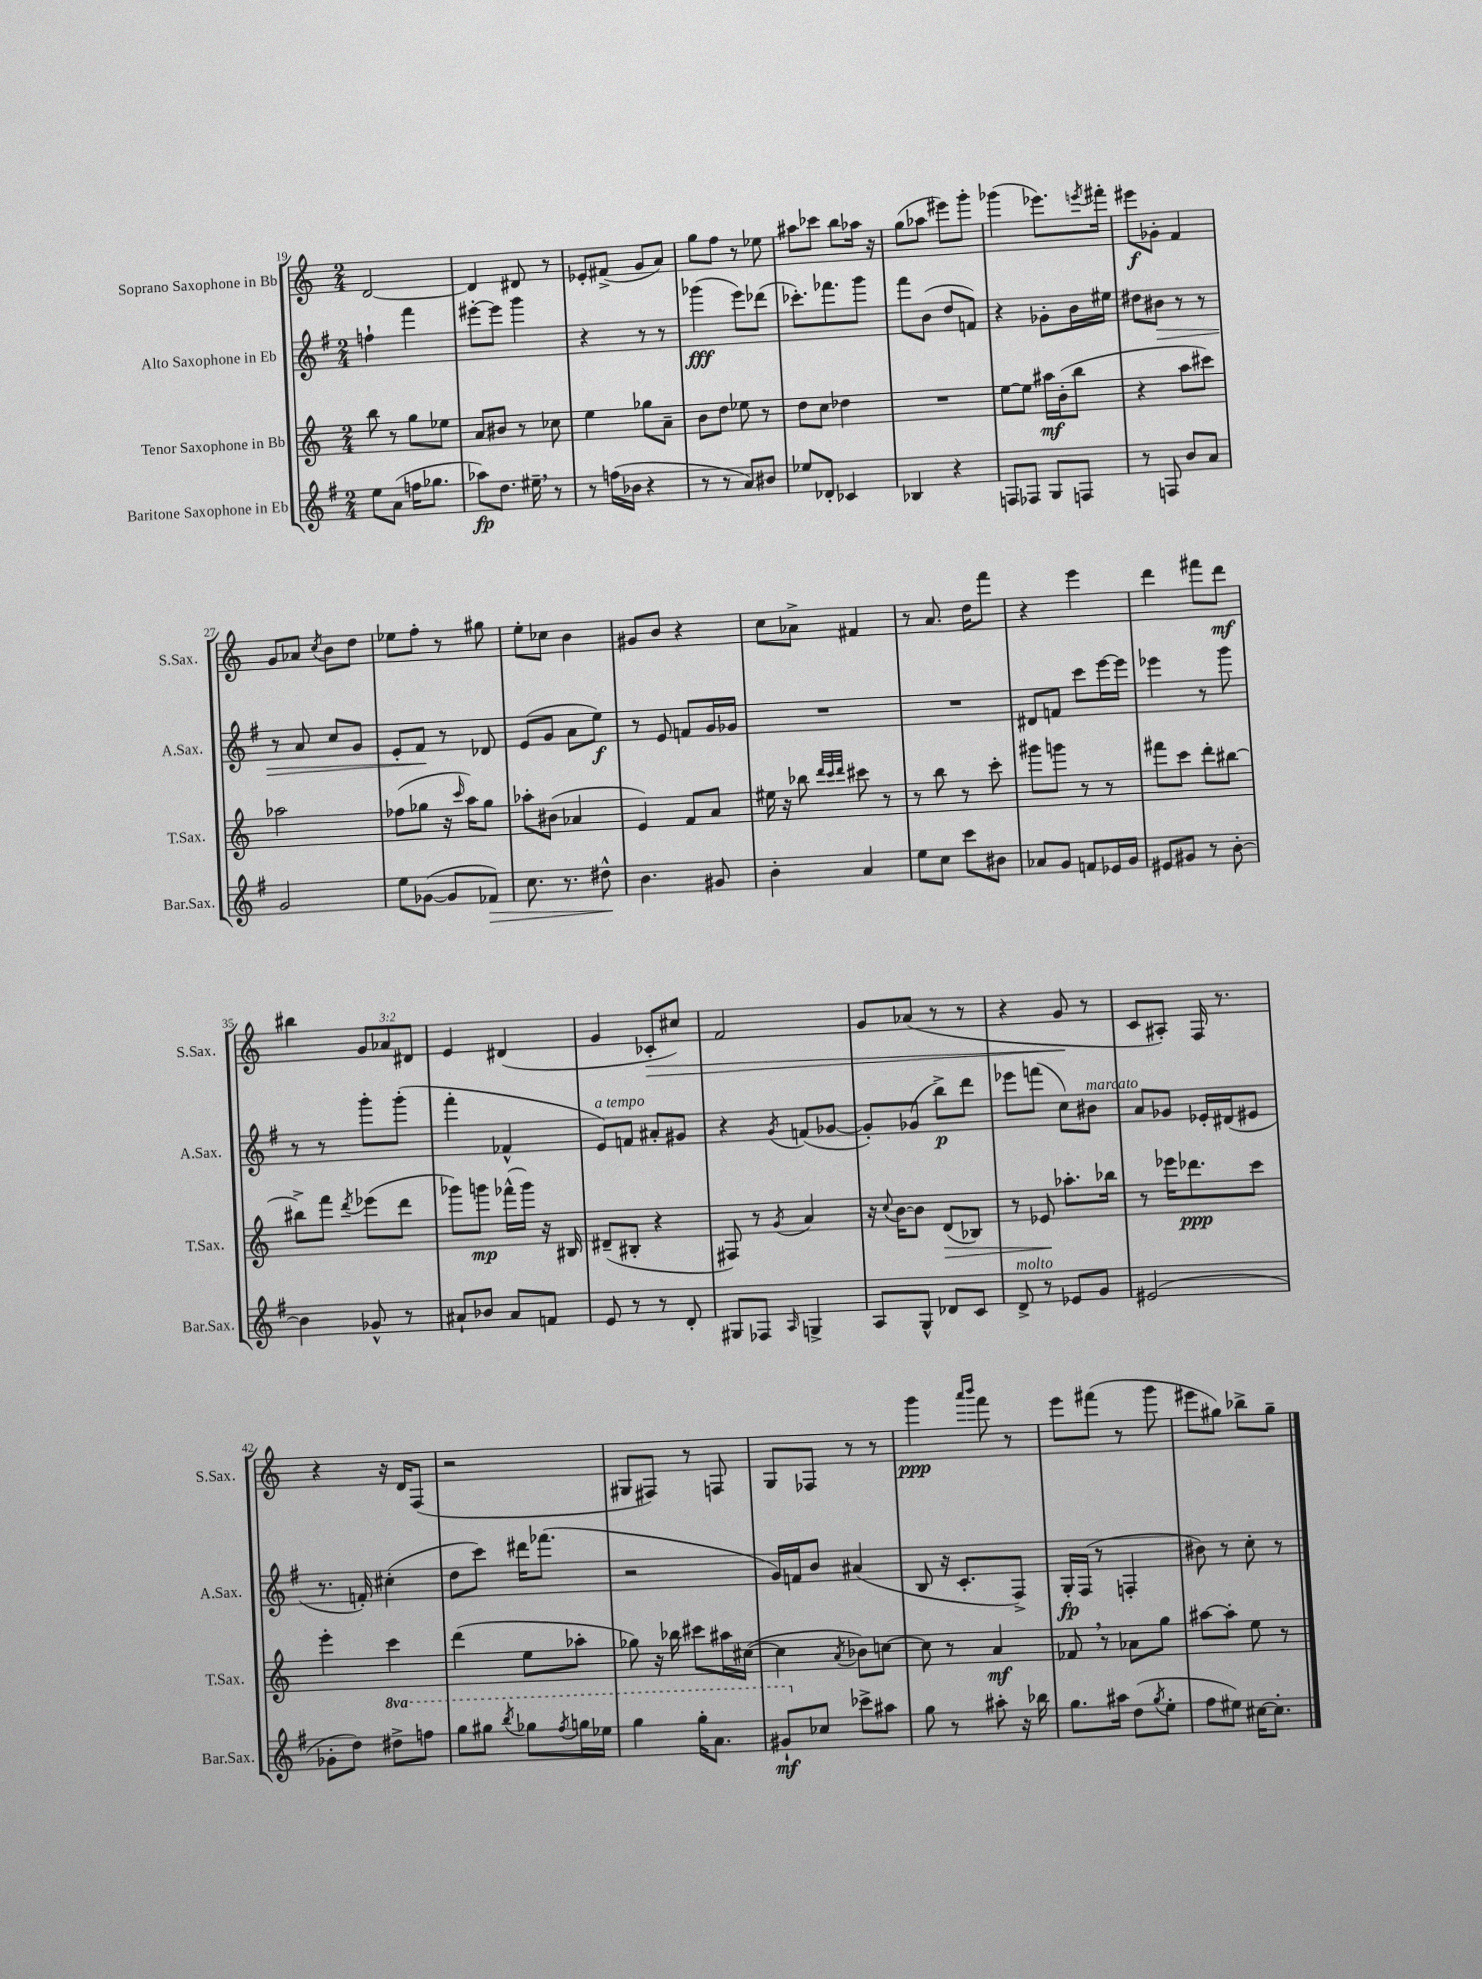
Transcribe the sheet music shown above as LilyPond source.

<<
\new StaffGroup <<
\new Staff = "s0" \with { instrumentName = "Soprano Saxophone in Bb" shortInstrumentName = "S.Sax." } {
    \clef treble \key c \major \numericTimeSignature \time 2/4 \override Staff.TupletNumber.text = #tuplet-number::calc-fraction-text
    d'2~ |
    d'4 dis'8 r8 |
    ees'8-. fis'8->( g'8 a'8) |
    g''8 f''8 r8 ees''8 |
    ais''8 ces'''8 b''8 aes''16 r16 |
    g''8( aes''8 eis'''8) g'''8-. |
    ges'''4( ees'''8.) \acciaccatura { e'''8 } fis'''16-. |
    eis'''8\f ges'8-. f'4 |
    g'8 aes'8 \acciaccatura { c''8 } b'8 d''8 |
    ees''8 f''8-. r8 gis''8 |
    e''8-. ces''8 b'4 |
    gis'8 b'8 r4 |
    c''8 aes'8-> fis'4 |
    r8 a'8. d''16 f'''8 |
    r4 e'''4 |
    d'''4 fis'''8 d'''8\mf |
    bis''4 \tuplet 3/2 { g'8 aes'8 dis'8 } |
    e'4 dis'4( |
    g'4 ces'8-.\> cis''8) |
    f'2 |
    g'8 aes'8( r8 r8 |
    r4 g'8\! r8 |
    c'8 ais8-.) f16 r8. |
    r4 r16 d'16 f8( |
    r2 |
    gis8 fis8) r8 f8 |
    g8 fes8 r8 r8 |
    g'''4\ppp \grace { a'''16 b'''16 } f'''8 r8 |
    e'''8 fis'''8( r8 g'''8 |
    eis'''8 gis''8) bes''8-> gis''8-- \bar "|." |
}
\new Staff = "s1" \with { instrumentName = "Alto Saxophone in Eb" shortInstrumentName = "A.Sax." } {
    \clef treble \key g \major \numericTimeSignature \time 2/4
    f''4-! fis'''4 |
    eis'''8~-. eis'''8 g'''4 |
    r4 r8 r8 |
    ges'''4\fff( e'''8) des'''8( |
    ces'''8.-.) fes'''8. g'''8 |
    fis'''8 b'8( d''8 f'8) |
    r4 ges'8-. b'16 eis''16 |
    dis''8 bis'8\> r8 r8 |
    r8 a'8 c''8 g'8 |
    e'8-. fis'8\! r8 des'8 |
    e'8( g'8 a'8 e''8\f) |
    r8 e'8 f'8 g'16 ges'16 |
    R2 |
    R2 |
    dis'8 f'8 c'''8 e'''16~ e'''16 |
    ees'''4 r8 g'''8 |
    r8 r8 g'''8-. g'''8-.( |
    fis'''4-. fes'4-^ |
    e'8^\markup { \italic "a tempo" }) f'8 ais'8-. gis'8 |
    r4 \acciaccatura { g'8 } f'8( ges'8~ |
    ges'8-.) ges'8( b''8->\p) d'''8 |
    ees'''8 f'''8( c''8) bis'8^\markup { \italic "marcato" } |
    a'8 ges'8 ees'16-. dis'16( eis'8 |
    r8. f'16-.) cis''4-.( |
    d''8 c'''8) dis'''16 fes'''8.( |
    r2 |
    g'16) f'16 b'8 ais'4( |
    b8 r16 c'8.-. fis8->) |
    g16-.\fp fis16( r8 f4-. |
    bis'8) r8 c''8-. r8 \bar "|." |
}
\new Staff = "s2" \with { instrumentName = "Tenor Saxophone in Bb" shortInstrumentName = "T.Sax." } {
    \clef treble \key c \major \numericTimeSignature \time 2/4
    b''8 r8 g''8 ees''8 |
    a'8 bis'8 r8 ces''8 |
    e''4 ges''8 a'8-- |
    b'8 d''8 ees''8 r8 |
    d''8 c''8 des''4 |
    R2 |
    e''8~ e''8 ais''16\mf b'16-.( b''8 |
    r4 a''8 cis'''8) |
    aes''2 |
    fes''8( ges''8 r16 \grace { c'''16 } a''16) ges''8 |
    aes''8-. bis'8( aes'4 |
    e'4) f'8 a'8 |
    eis''16 r16 bes''8 \grace { d'''32 c'''32 d'''32 } cis'''8 r8 |
    r8 b''8 r8 c'''8-. |
    gis'''8 g'''8 r8 r8 |
    fis'''8 c'''8 d'''8-. bis''8~ |
    bis''8-> f'''8 \acciaccatura { d'''8 } ees'''8( d'''8 |
    ges'''8) g'''8\mp fes'''16-^( g'''16) r16 bis16 |
    dis'8--( bis8-. r4 |
    fis8) r8 \acciaccatura { g'8 } a'4 |
    r16 \appoggiatura { c''8 } b'16~ b'8 d'8\>( bes8) |
    r8 ees'8\! aes''8.-. bes''16 |
    r8 ees'''16 des'''8.\ppp c'''8 |
    e'''4-. c'''4 |
    d'''4( e''8 aes''8-. |
    ges''8) r16 bes''16 cis'''8 ais''16 cis''16~( |
    cis''4 \acciaccatura { a'8 } bes'8) c''8~ |
    c''8 r8 a'4\mf |
    fes'8 \breathe r8 aes'8 g''8 |
    ais''8~ ais''8-. e''8 r8 \bar "|." |
}
\new Staff = "s3" \with { instrumentName = "Baritone Saxophone in Eb" shortInstrumentName = "Bar.Sax." } {
    \clef treble \key g \major \numericTimeSignature \time 2/4 \set Staff.ottavationMarkups = #ottavation-simple-ordinals
    e''8 a'8( f''16 ges''8. |
    aes''8\fp) d''8. eis''16-- \breathe r8 |
    r8 f''16( bes'16 r4 |
    r8 r8 a'8) bis'8 |
    ees''8 des'8-. ces'4 |
    bes4 r4 |
    f8 fes8 g8 f8 |
    r8 f8 b'8 a'8 |
    g'2 |
    e''8 ges'8~( ges'8 fes'8\>) |
    c''8. r8. dis''8-^\! |
    b'4. gis'8 |
    b'4-. a'4 |
    e''8 c''8 c'''8 bis'8 |
    aes'8 g'8 f'8 ees'16 g'16 |
    eis'8 gis'8 r8 b'8~-. |
    b'4 ges'8-^ r8 |
    ais'8-! bes'8 ais'8 f'8 |
    e'8 r8 r8 d'8-. |
    gis8 fes8 \grace { a16 } g4-> |
    a8 g8-^ des'8 c'8 |
    d'8->^\markup { \italic "molto" } r8 ees'8 g'8 |
    eis'2( |
    ges'8-. d''8) \ottava #1 dis'''8-> f'''8 |
    g'''8 gis'''8 \acciaccatura { b'''8 } ges'''8 \acciaccatura { fis'''8 } g'''16 ees'''16 |
    g'''4 g'''16-. a''8. |
    gis''8-!\mf \ottava #0 ces''8 ces'''8-> ais''8 |
    g''8 r8 ais''8-. r16 bes''16 |
    g''8. ais''16 d''8( \acciaccatura { g''8 } e''8-. |
    fis''8 eis''8) cis''16~ cis''8.-. \bar "|." |
}
>>
>>
\layout { \context { \Score currentBarNumber = #19 } }
